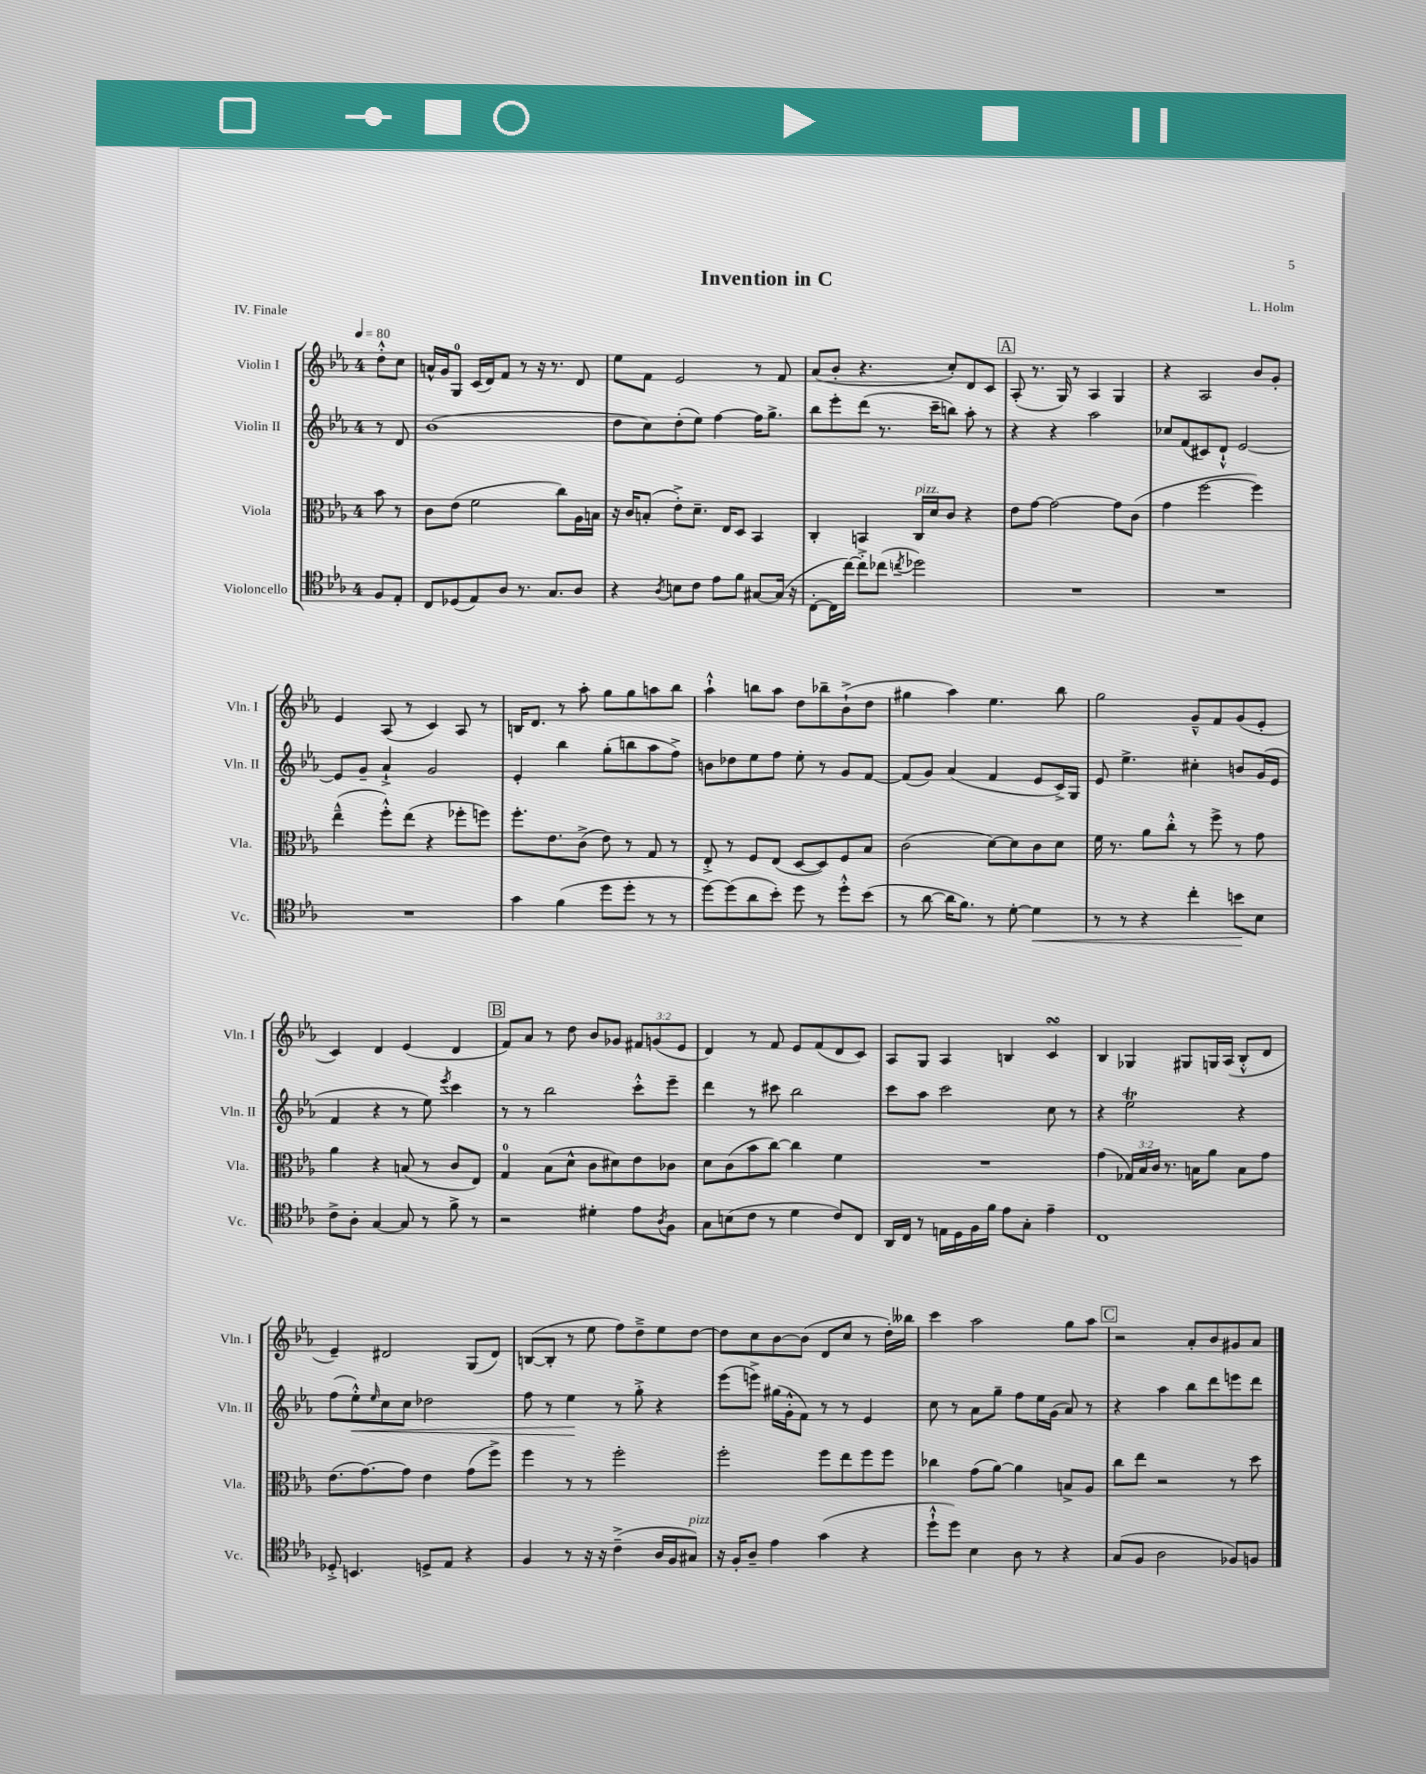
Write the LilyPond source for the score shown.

\header { title = "Invention in C" composer = "L. Holm" piece = "IV. Finale" }
<<
\new StaffGroup <<
\new Staff = "s0" \with { instrumentName = "Violin I" shortInstrumentName = "Vln. I" } {
    \clef treble \key ees \major \once \override Staff.TimeSignature.style = #'single-digit \time 4/4 \override Staff.TupletNumber.text = #tuplet-number::calc-fraction-text \partial 4 \tempo 4 = 80
    d''8-.-^ c''8 |
    a'16-^ g'16 g8-0 c'16( d'16) f'8 r8 r16 r8. d'8 |
    ees''8 f'8 ees'2 r8 f'8 |
    aes'8( bes'8-. r4. c''8-.) d'8 c'8 |
    \mark \markup { \box "A" } aes8-.( r8. g16) r8 aes4 g4 |
    r4 aes2 bes'8 g'8-. |
    ees'4 aes8( r8 c'4) aes8 r8 |
    b16 d'8. r8 aes''8-. g''8 g''8 a''8 bes''8 |
    aes''4-!-^ b''8 aes''8 d''8 bes''8-- bes'8-!->( d''8 |
    gis''4 aes''4) ees''4. bes''8 |
    g''2 g'8---^ f'8 g'8( ees'8-. |
    c'4) d'4 ees'4( d'4 |
    \mark \markup { \box "B" } f'8) aes'8 r8 d''8 bes'8 ges'8 \tuplet 3/2 { fis'8 g'8( ees'8 } |
    d'4) r8 f'8 ees'8 f'8( d'8 c'8) |
    aes8 g8 aes4 b4 c'4\turn |
    bes4 ges4 gis8 g16 aes16( bes8-.-^ d'8 |
    ees'4--) dis'2 g8( dis'8) |
    b8~( b8-. r8 ees''8 f''8) d''8---> ees''8 d''8~ |
    d''8 c''8 bes'8~ bes'8( d'8 c''8 r8 d''16-.) beses''16 |
    c'''4 aes''2 g''8 aes''8 |
    \mark \markup { \box "C" } r2 aes'8-. bes'8 gis'8 aes'8 \bar "|." |
}
\new Staff = "s1" \with { instrumentName = "Violin II" shortInstrumentName = "Vln. II" } {
    \clef treble \key ees \major \once \override Staff.TimeSignature.style = #'single-digit \time 4/4 \partial 4
    r8 d'8 |
    bes'1( |
    d''8 c''8) d''8-.( ees''8) f''4~ f''16 g''8.-> |
    bes''8 ees'''8-. d'''8( r8. c'''16-- b''8) aes''8-. r8 |
    \mark \markup { \box "A" } r4 r4 aes''2 |
    ces''8 f'8( cis'8) d'8-!-^ ees'2~ |
    ees'8 g'8-- aes'4-!-> g'2 |
    ees'4-. bes''4 g''8-.( b''8 aes''8 f''8->) |
    b'8 des''8 ees''8 f''8 ees''8-. r8 g'8 f'8~ |
    f'8( g'8) aes'4( f'4 ees'8 c'16->) g16 |
    ees'8 ees''4.-> cis''4-. b'8 g'16( ees'16 |
    f'4 r4 r8 ees''8) \acciaccatura { ees'''8 } c'''4 |
    \mark \markup { \box "B" } r8 r8 bes''2 c'''8-.-^ ees'''8-- |
    d'''4 r8 cis'''8 bes''2 |
    c'''8 aes''8 c'''2 c''8 r8 |
    r4 ees''2\trill r4 |
    f''8( ees''8-.-^\<) \grace { ees''16 } c''8 c''8 des''2 |
    f''8 r8 ees''4\! r8 g''8-.-> r4 |
    ees'''8( e'''8->) gis''16( g'16-.-^ f'8) r8 r8 ees'4 |
    c''8 r8 aes'8 g''8-- f''8 ees''16 g'16( aes'8) r8 |
    \mark \markup { \box "C" } r4 aes''4 bes''8 d'''8 e'''8 d'''8 \bar "|." |
}
\new Staff = "s2" \with { instrumentName = "Viola" shortInstrumentName = "Vla." } {
    \clef alto \key ees \major \once \override Staff.TimeSignature.style = #'single-digit \time 4/4 \override Staff.TupletNumber.text = #tuplet-number::calc-fraction-text \partial 4
    bes'8 r8 |
    c'8 ees'8( f'2 c''8) aes16 b16 |
    r16 c'16 b8-.( ees'8-.->) d'8.-- ees16 d8 bes,4 |
    c4-. b,4 c16^\markup { \italic "pizz." } d'16 c'8 r4 |
    \mark \markup { \box "A" } ees'8 g'8~ g'2~ g'8 c'8( |
    g'4 f''2~ f''4) |
    ees''4---^( f''8-.-^) ees''8( r4 fes''8-. f''8) |
    f''8.-. ees'8. c'8->( ees'8) r8 g8 r8 |
    ees8-.-> r8 f8 ees8( d8~ d8) f8 bes8 |
    c'2( d'8~) d'8 c'8 d'8 |
    f'16 r8. aes'8 c''8-.-^ r8 f''8-> r8 g'8 |
    aes'4 r4 b8( r8 c'8 ees8) |
    \mark \markup { \box "B" } g4-0 bes8( d'8-^ c'8 dis'8) ees'8 ces'8 |
    d'8 c'8( bes'8 c''8~) c''4 f'4 |
    R1 |
    g'4( \tuplet 3/2 { ges16) bes16 c'16 } r8. b16 aes'8 b8 g'8 |
    ees'8.( g'8.~) g'8 ees'4 g'8( f''8->) |
    f''4 r8 r8 f''2-. |
    f''2-. f''8 ees''8 f''8 f''8 |
    ces''4 g'8( aes'8~) aes'4 b8-> aes8 |
    \mark \markup { \box "C" } c''8 ees''8 r2 r8 d''8 \bar "|." |
}
\new Staff = "s3" \with { instrumentName = "Violoncello" shortInstrumentName = "Vc." } {
    \clef tenor \key ees \major \once \override Staff.TimeSignature.style = #'single-digit \time 4/4 \partial 4
    f8 ees8-. |
    c8 des8( ees8) aes8 r8. g8. aes8 |
    r4 \acciaccatura { aes8 } b8 c'8 ees'8 f'8 gis8~ gis16( r16 |
    c8~-. c16 c''16~) c''8-.-> ces''8( \acciaccatura { c''8 } des''2) |
    \mark \markup { \box "A" } R1 |
    R1 |
    R1 |
    g'4 f'4( d''8 d''8-. r8 r8 |
    d''8~) d''8( aes'8 bes'8-.) d''8 r8 d''8-.-^ bes'8( |
    r8 aes'8~ aes'16 f'8.) r8 d'8~-. d'4\< |
    r8 r8 r4 c''4-. b'8\! bes8 |
    c'8-> aes8-. g4~ g8 r8 f'8-> r8 |
    \mark \markup { \box "B" } r2 dis'4-. ees'8 \acciaccatura { aes8 } f8 |
    g8 b8( c'8 r8 d'4 c'8) c8 |
    aes,16 c16 r8 e16 d16 f16 f'16 ees'8 g8-. ees'4-- |
    c1 |
    des8-.-> b,4. d8-> ees8 r4 |
    f4 r8 r16 r16 c'4--->( aes16 f16 gis8^\markup { \italic "pizz." }) |
    r16 f16-. aes8-- ees'4 g'4( r4 |
    d''8-!-^ d''8) bes4 aes8 r8 r4 |
    \mark \markup { \box "C" } g8( f8 aes2 fes8) f8 \bar "|." |
}
>>
>>
\layout { \context { \Score \remove "Bar_number_engraver" } }
